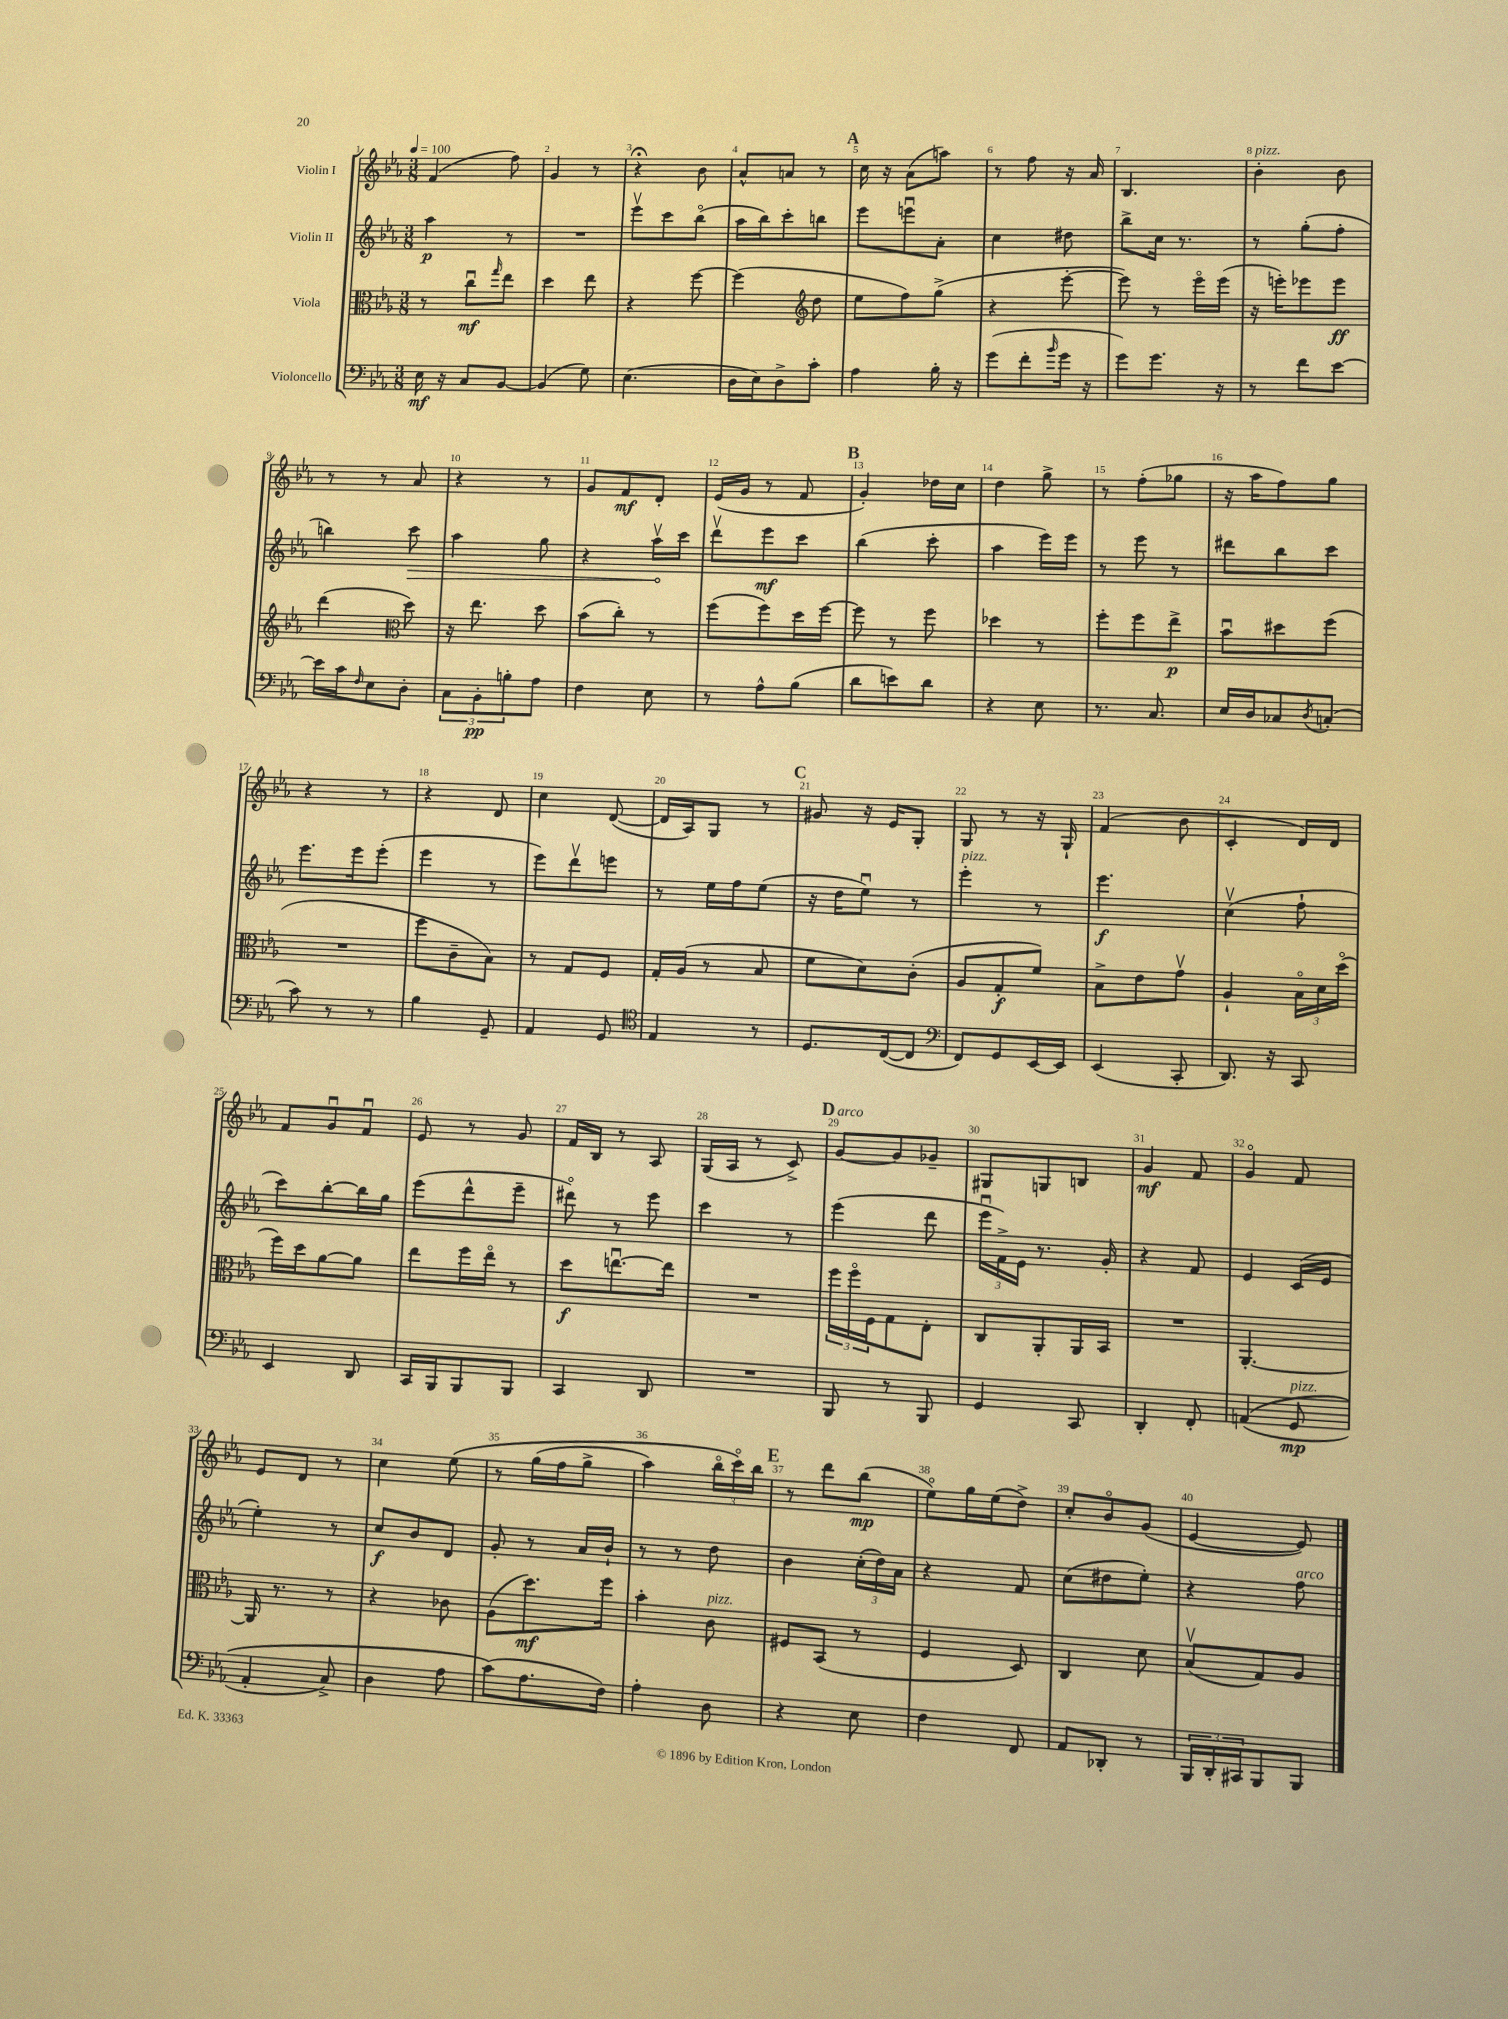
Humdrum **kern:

**kern	**dynam	**kern	**dynam	**kern	**dynam	**kern	**dynam
*part4	*part4	*part3	*part3	*part2	*part2	*part1	*part1
*staff4	*staff4	*staff3	*staff3	*staff2	*staff2	*staff1	*staff1
*I"Violoncello	*	*I"Viola	*	*I"Violin II	*	*I"Violin I	*
*clefF4	*	*clefC3	*	*clefG2	*	*clefG2	*
*k[b-e-a-]	*	*k[b-e-a-]	*	*k[b-e-a-]	*	*k[b-e-a-]	*
*M3/8	*	*M3/8	*	*M3/8	*	*M3/8	*
*MM100	*	*MM100	*	*MM100	*	*MM100	*
=1	=1	=1	=1	=1	=1	=1	=1
16E-\	mf	8r	.	4aa-\	p	(4f/	.
16r	.	.	.	.	.	.	.
8C/L	.	8ccu\L	mf	.	.	.	.
.	.	16qqgg/	.	.	.	.	.
[8BB-/J	.	8ee-\J	.	8r	.	8ff\)	.
=2	=2	=2	=2	=2	=2	=2	=2
(4BB-/]	.	4dd\	.	4.r	.	4g/	.
8G\)	.	8ee-\	.	.	.	8r	.
=3	=3	=3	=3	=3	=3	=3	=3
(4.E-\	.	4r	.	8eee-v\L	.	4r;<	.
.	.	.	.	8ccc\	.	.	.
.	.	[8ff\	.	(8bb-\J	.	8b-\	.
=4	=4	=4	=4	=4	=4	=4	=4
16D\LL	.	(4ff\]	.	16aa-\LL	.	8a-^^/L	.
16E-\J)	.	.	.	16bb-\J)	.	.	.
8D^\	.	.	.	8ccc'\	.	8an/J	.
*	*	*clefG2	*	*	*	*	*
8c'\J	.	8dd\	.	8bbn\J	.	8r	.
!!LO:REH:place=s1:t=A
=5	=5	=5	=5	=5	=5	=5	=5
4A-\	.	8ee-\L	.	8eee-\L	.	16cc\	.
.	.	.	.	.	.	16r	.
.	.	8ff\)	.	8eeenu\	.	(8a-\L	.
16B-'\	.	(8gg^\J	.	8a-'\J	.	8aan\J)	.
16r	.	.	.	.	.	.	.
=6	=6	=6	=6	=6	=6	=6	=6
(8g\L	.	4r	.	4cc\	.	8r	.
8f'\	.	.	.	.	.	8ff\	.
16qqb-/	.	.	.	.	.	.	.
16g\Jk	.	[8eee-'\	.	8dd#X\	.	16r	.
16r	.	.	.	.	.	16a-/	.
=7	=7	=7	=7	=7	=7	=7	=7
8g\L)	.	8eee-\])	.	8bb-^\L	.	4.B-/	.
8.g\J	.	8r	.	16cc\Jk	.	.	.
.	.	.	.	8.r	.	.	.
.	.	16eee-\LL	.	.	.	.	.
16r	.	(16eee-\JJ	.	.	.	.	.
=8	=8	=8	=8	=8	=8	=8	=8
!	!	!	!	!	!	!LO:TX:a:i:t=pizz.	!
8r	.	16r	.	8r	.	4b-'\	.
.	.	16eeen'\KL)	.	.	.	.	.
8f\L	.	8eee-X\	.	(8gg'\L	.	.	.
[8e-\J	.	8eee-\J	ff	8ff'\J	.	8b-\	.
!!LO:LB:g=z
=9	=9	=9	=9	=9	=9	=9	=9
16e-\LL]	.	(4ddd\	.	4bbn\)	.	8r	.
16c\J	.	.	.	.	.	.	.
16qqF/	.	.	.	.	.	.	.
8E-\	.	.	.	.	.	8r	.
*	*	*clefC3	*	*	*	*	*
!	!	!	!	!	!LO:HP:b	!	!
8D'\J	.	8dd\)	.	8ccc\	>	8a-/	.
=10	=10	=10	=10	=10	=10	=10	=10
12C\L	.	16r	.	4aa-\	.	4r	.
.	.	8.ee-\	.	.	.	.	.
12BB-'\	pp	.	.	.	.	.	.
12Bn'\	.	.	.	.	.	.	.
8A-\J	.	8dd\	.	8gg\	.	8r	.
=11	=11	=11	=11	=11	=11	=11	=11
4F\	.	(8b-\L	.	4r	.	8g/L	.
.	.	8cc'\J)	.	.	.	8f/	mf
8E-\	.	8r	.	16aa-v\LL	.	8d'/J	.
.	.	.	.	16ccc\JJ	]	.	.
=12	=12	=12	=12	=12	=12	=12	=12
8r	.	(8ff\L	.	8dddv\L	.	(16e-/LL	.
.	.	.	.	.	.	16g/JJ	.
8A-^^\L	.	8ff\)	.	8eee-\	mf	8r	.
(8B-\J	.	16dd\L	.	8ccc\J	.	8f/	.
.	.	[16ff\JJ	.	.	.	.	.
!!LO:REH:place=s1:t=B
=13	=13	=13	=13	=13	=13	=13	=13
8d\L	.	8ff\]	.	(4bb-\	.	4g'/)	.
8en\)	.	8r	.	.	.	.	.
8d\J	.	8ff\	.	8ccc'\	.	16dd-X\LL	.
.	.	.	.	.	.	16cc\JJ	.
=14	=14	=14	=14	=14	=14	=14	=14
4r	.	4dd-X\	.	4aa-\	.	4dd\	.
8E-\	.	8r	.	16eee-\LL)	.	8gg^\	.
.	.	.	.	16eee-\JJ	.	.	.
=15	=15	=15	=15	=15	=15	=15	=15
8.r	.	8ff'\L	.	8r	.	8r	.
.	.	8ff\	.	8eee-\	.	(8ff'\L	.
8.C/	.	.	.	.	.	.	.
.	.	8ee-^\J	p	8r	.	8gg-X\J	.
=16	=16	=16	=16	=16	=16	=16	=16
16E-/LL	.	8b-u\L	.	8ddd#X\L	.	16r	.
16D/J	.	.	.	.	.	16aa-\KL	.
8C-X/	.	8dd#X\	.	8bb-\	.	8ff\)	.
8qD/	.	.	.	.	.	.	.
(8Cn'/J	.	(8ff\J	.	8ccc\J	.	8gg\J	.
!!LO:LB:g=z
=17	=17	=17	=17	=17	=17	=17	=17
8c\)	.	4.r	.	8.eee-\L	.	4r	.
8r	.	.	.	.	.	.	.
.	.	.	.	16eee-\k	.	.	.
8r	.	.	.	(8eee-'\J	.	8r	.
=18	=18	=18	=18	=18	=18	=18	=18
4B-\	.	8ff\L	.	4eee-\	.	4r	.
.	.	8c~\	.	.	.	.	.
8GG~/	.	8B-\J)	.	8r	.	8d/	.
=19	=19	=19	=19	=19	=19	=19	=19
4AA-/	.	8r	.	8eee-\L)	.	4cc\	.
.	.	8G/L	.	8dddv\	.	.	.
8GG/	.	8F/J	.	8eeen\J	.	([8d/	.
=20	=20	=20	=20	=20	=20	=20	=20
*clefC4	*	*	*	*	*	*	*
4E-/	.	16G'/LL	.	8r	.	16d/LL]	.
.	.	(16A-/JJ	.	.	.	16A-/J)	.
.	.	8r	.	16ee-\LL	.	8G/J	.
.	.	.	.	16ff\J	.	.	.
8r	.	8B-/	.	(8ee-\J	.	8r	.
!!LO:REH:place=s1:t=C
=21	=21	=21	=21	=21	=21	=21	=21
8.D/L	.	8f\L	.	16r	.	8g#X/	.
.	.	.	.	16dd\KL	.	.	.
.	.	8d\)	.	8ee-u\J)	.	16r	.
([16C/k	.	.	.	.	.	16e-/KL	.
8C/J]	.	(8c'\J	.	8r	.	8G'/J	.
=22	=22	=22	=22	=22	=22	=22	=22
*clefF4	*	*	*	*	*	*	*
!	!	!	!	!LO:TX:a:i:t=pizz.	!	!	!
8FF/L)	.	8A-/L	.	4eee-'\	.	8G/	.
8GG/	.	8G'/	f	.	.	8r	.
[16EE-/L	.	8f/J)	.	8r	.	16r	.
16EE-/JJ]	.	.	.	.	.	16G`/	.
=23	=23	=23	=23	=23	=23	=23	=23
(4EE-/	.	8B-^\L	.	4.eee-\	f	(4f/	.
.	.	8e-\	.	.	.	.	.
8CC'/	.	8gv\J	.	.	.	8b-\	.
=24	=24	=24	=24	=24	=24	=24	=24
8.DD/)	.	4A-`/	.	(4ccv\	.	4c'/	.
16r	.	.	.	.	.	.	.
8CC/	.	24B-\LL	.	8ff`\	.	16d/LL)	.
.	.	24d\	.	.	.	.	.
.	.	.	.	.	.	16d/JJ	.
.	.	(24dd\JJ	.	.	.	.	.
!!LO:LB:g=z
=25	=25	=25	=25	=25	=25	=25	=25
4EE-/	.	16ff\LL)	.	8ccc\L)	.	8f/L	.
.	.	16dd\J	.	.	.	.	.
.	.	[8a-\	.	[8bb-'\	.	8gu/	.
8DD/	.	8a-\J]	.	16bb-\L]	.	8fu/J	.
.	.	.	.	16gg\JJ	.	.	.
=26	=26	=26	=26	=26	=26	=26	=26
16CC/LL	.	8ee-\L	.	(8eee-\L	.	8e-/	.
16BBB-/J	.	.	.	.	.	.	.
8BBB-/	.	16ff\L	.	8ddd^^\	.	8r	.
.	.	16ee-\JJ	.	.	.	.	.
8BBB-/J	.	8r	.	8eee-~\J	.	8g/	.
=27	=27	=27	=27	=27	=27	=27	=27
4CC/	.	8dd\L	f	8ddd#X\)	.	16f/LL	.
.	.	.	.	.	.	16B-/JJ	.
.	.	[8.eenu\	.	8r	.	8r	.
8DD/	.	.	.	8eee-\	.	8A-/	.
.	.	16ee\Jk]	.	.	.	.	.
=28	=28	=28	=28	=28	=28	=28	=28
4.r	.	4.r	.	4ccc\	.	(16G/LL	.
.	.	.	.	.	.	16A-/JJ	.
.	.	.	.	.	.	8r	.
.	.	.	.	8r	.	8c^/)	.
!!LO:REH:place=s1:t=D
=29	=29	=29	=29	=29	=29	=29	=29
!	!	!	!	!	!	!LO:TX:a:i:t=arco	!
8BBB-/	.	24ff\LL	.	(4eee-\	.	[8g/L	.
.	.	24ff\	.	.	.	.	.
.	.	24F\J	.	.	.	.	.
8r	.	8G\	.	.	.	8g/]	.
8BBB-/	.	8E-'\J	.	8ddd\	.	8g-X~/J	.
=30	=30	=30	=30	=30	=30	=30	=30
4GG/	.	8C/L	.	24eee-u\LL	.	8G#X/L	.
.	.	.	.	24f^\)	.	.	.
.	.	.	.	24e-\JJ	.	.	.
.	.	8AA-'/	.	8.r	.	8Gn/	.
8CC/	.	16AA-/L	.	.	.	8Bn/J	.
.	.	16BB-/JJ	.	16g'/	.	.	.
=31	=31	=31	=31	=31	=31	=31	=31
4DD'/	.	4.r	.	4r	.	4g/	mf
8FF'/	.	.	.	8f/	.	8f/	.
=32	=32	=32	=32	=32	=32	=32	=32
((4AAn/	.	[4.AA-'/	.	4e-/	.	4g/	.
!LO:TX:a:i:t=pizz.	!	!	!	!	!	!	!
8GG/	mp	.	.	(16c/LL	.	8f/	.
.	.	.	.	16e-/JJ	.	.	.
!!LO:LB:g=z
=33	=33	=33	=33	=33	=33	=33	=33
4AA-'/	.	16AA-/]	.	4ee-'\)	.	8e-/L	.
.	.	8.r	.	.	.	.	.
.	.	.	.	.	.	8d/J	.
8C^/)	.	8r	.	8r	.	8r	.
=34	=34	=34	=34	=34	=34	=34	=34
4D\	.	4r	.	8cc/L	f	4cc\	.
.	.	.	.	8b-/	.	.	.
8A-\	.	8c-X\	.	8d/J	.	(8ee-\	.
=35	=35	=35	=35	=35	=35	=35	=35
(8c\L)	.	(8A-\L	.	8g'/	.	8r	.
8.A-\	.	8.dd\)	mf	8r	.	(16gg\LL	.
.	.	.	.	.	.	16ff\J	.
.	.	.	.	16a-/LL	.	8gg^\J	.
16F\Jk)	.	16ff\Jk	.	16b-`/JJ	.	.	.
=36	=36	=36	=36	=36	=36	=36	=36
4A-'\	.	4b-'\	.	8r	.	4aa-\)	.
.	.	.	.	8r	.	.	.
!	!	!LO:TX:a:i:t=pizz.	!	!	!	!	!
8D\	.	8c\	.	8dd\	.	24bb-\LL	.
.	.	.	.	.	.	24ccc\)	.
.	.	.	.	.	.	24bb-\JJ	.
!!LO:REH:place=s1:t=E
=37	=37	=37	=37	=37	=37	=37	=37
4r	.	8F#X/L	.	4b-\	.	8r	.
.	.	(8BB-/J	.	.	.	8ddd\L	.
8E-\	.	8r	.	(24cc'\LL	.	(8bb-\J	mp
.	.	.	.	24dd\)	.	.	.
.	.	.	.	24a-\JJ	.	.	.
=38	=38	=38	=38	=38	=38	=38	=38
4F\	.	4F/	.	4r	.	8ee-\L)	.
.	.	.	.	.	.	16gg\L	.
.	.	.	.	.	.	(16ee-\J	.
8FF/	.	8D/)	.	8f/	.	8dd^\J)	.
=39	=39	=39	=39	=39	=39	=39	=39
8AA-/L	.	4C/	.	(8cc\L	.	8cc'/L	.
8DD-X'/J	.	.	.	8dd#X\	.	8b-/	.
8r	.	8d\	.	8ee-'\J)	.	(8g/J	.
=40	=40	=40	=40	=40	=40	=40	=40
24BBB-/LL	.	(8B-v/L	.	4r	.	[4e-/	.
24DD'/	.	.	.	.	.	.	.
24CC#X/J	.	.	.	.	.	.	.
8BBB-/	.	8G/)	.	.	.	.	.
!	!	!	!	!LO:TX:a:i:t=arco	!	!	!
8BBB-/J	.	8A-/J	.	8ff\	.	8e-/])	.
==	==	==	==	==	==	==	==
*-	*-	*-	*-	*-	*-	*-	*-
